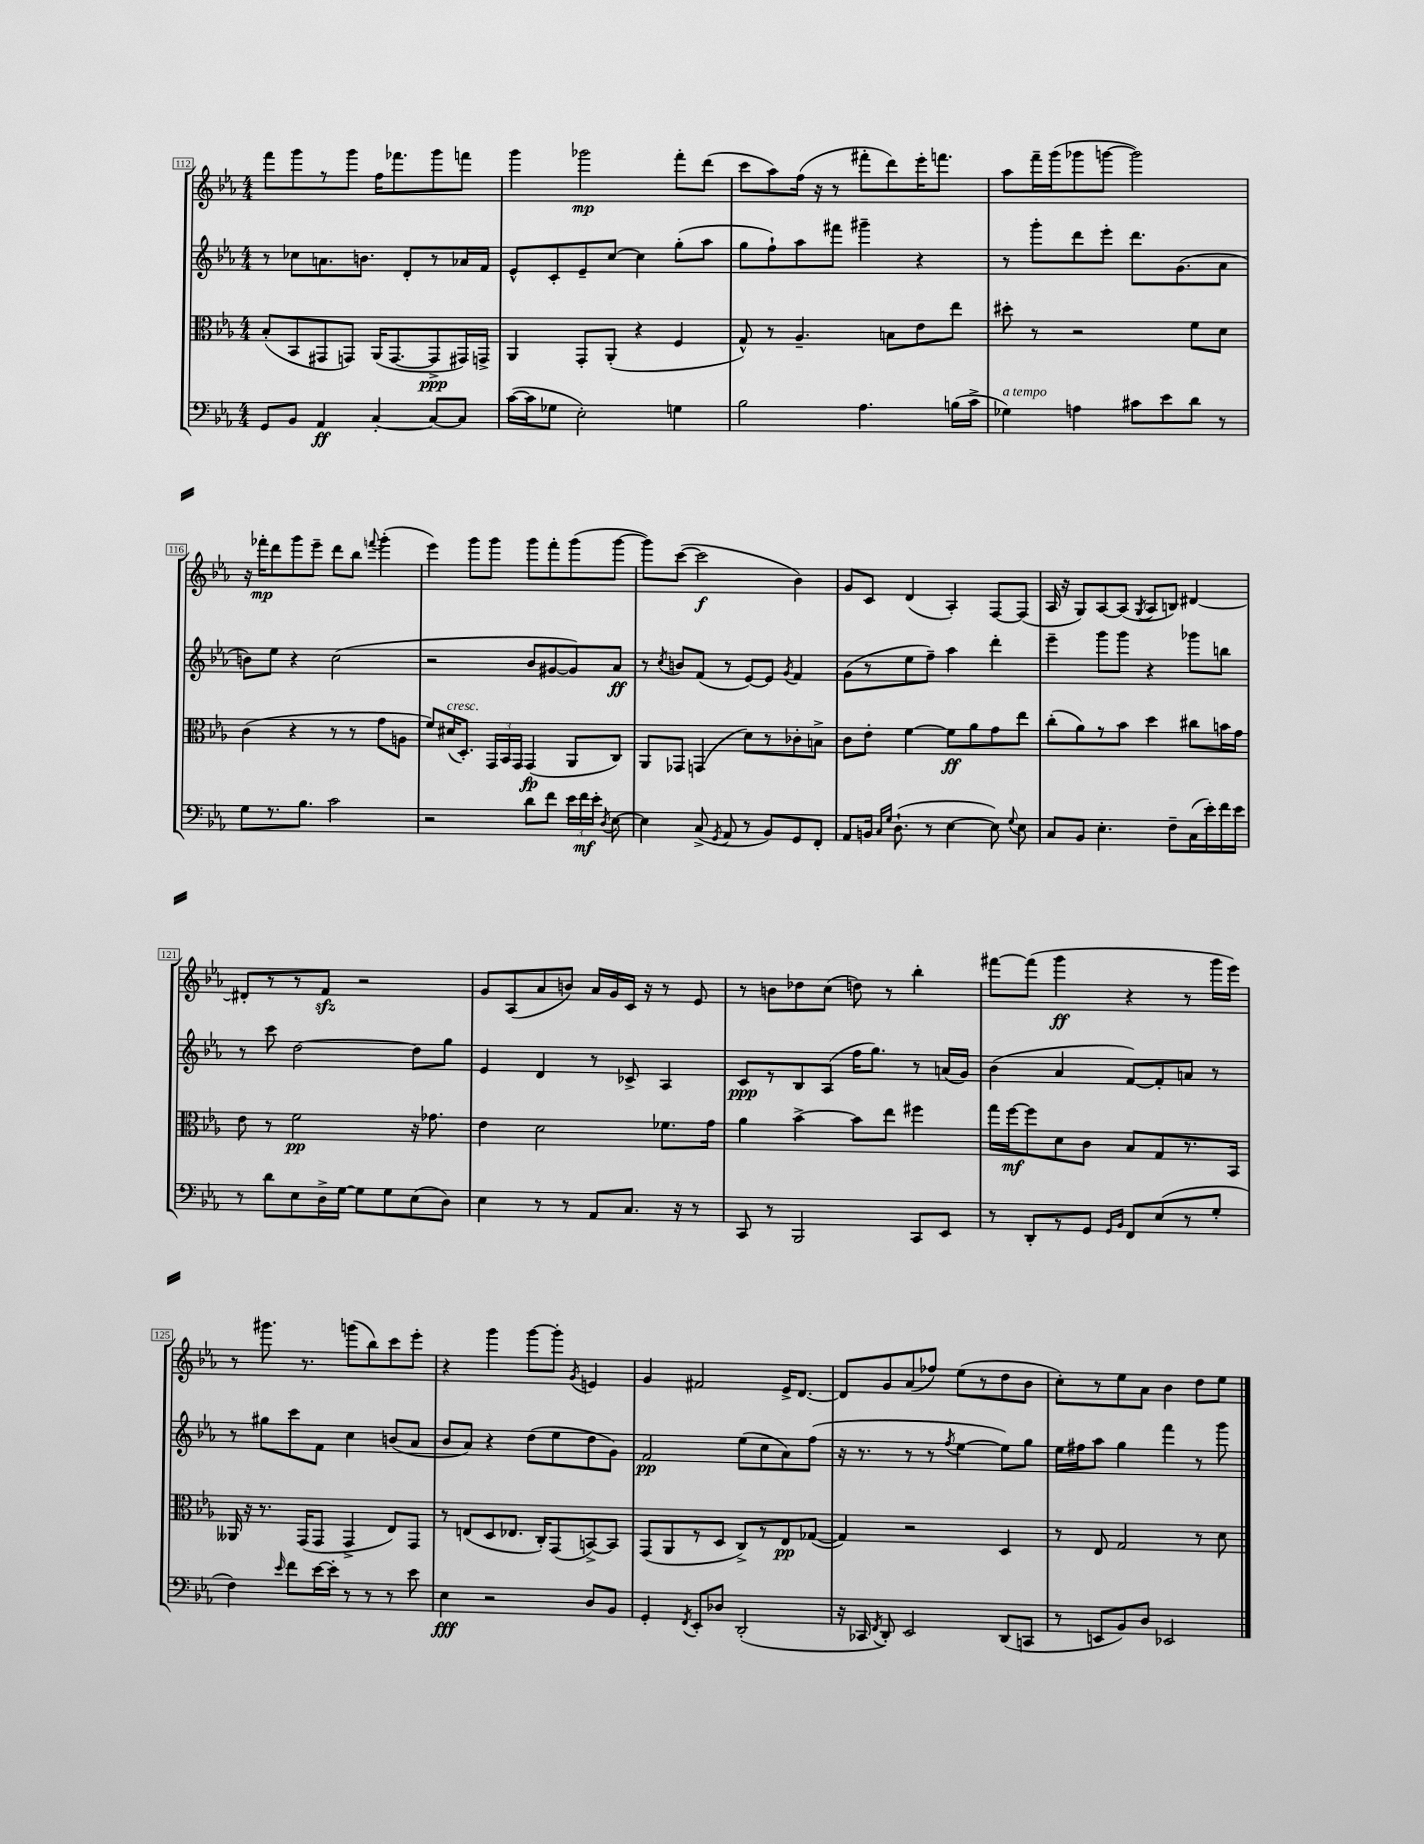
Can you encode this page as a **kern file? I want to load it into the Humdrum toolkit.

**kern	**kern	**kern	**kern
*staff4	*staff3	*staff2	*staff1
*clefF4	*clefC3	*clefG2	*clefG2
*k[b-e-a-]	*k[b-e-a-]	*k[b-e-a-]	*k[b-e-a-]
*M4/4	*M4/4	*M4/4	*M4/4
8GG/L	(8B-'/L	8r	8fff\L
8BB-/J	8BB-/	8cc-\L	8ggg\
4AA-/	8GG#/	8.a\	8r
.	8GG/J)	.	8ggg\J
.	.	8.b\J	.
[4C'/	(16AA-/LK	.	16ff\LK
.	[8.GG/	.	8.fff-\
.	.	8d'/L	.
8C/_L	8GG^/]	8r	8ggg\
8C/]J	16GG#/L)	16a-/L	8fff\J
.	16GG^/JJ	16f/JJ	.
=	=	=	=
([16c\LL	4AA-/	8e-^^/L	4ggg\
16c\]J	.	.	.
8G-\J	.	8c'/	.
2E-'\)	8GG'/L	8e-~/	2ggg-\
.	(8AA-'/J	[8cc/J	.
.	4r	4cc\]	.
4G\	4F/	(8gg'\L	8fff'\L
.	.	8aa-\J	(8ddd\J
=	=	=	=
2B-\	8G^^/)	8gg\L	8ccc\L
.	8r	8ff`\)	8aa-\)
.	4.A-~/	8aa-\	(16ff\Jk
.	.	.	16r
.	.	8fff#\J	8r
4.A-\	.	4ggg#~\	8fff#'\L
.	8B\L	.	8ddd\)
.	8e-\	4r	16eee-'\K
.	.	.	8.fff\J
(16B\LL	8ee-\J	.	.
16c^\JJ	.	.	.
=	=	=	=
4G-\)	8dd#'\	8r	8aa-\L
.	8r	8ggg'\L	16fff~\L
.	.	.	(16ggg\J
4A\	2r	8ddd\	8ggg-\
.	.	8eee-'\J	[8ggg\J
8c#\L	.	8.ddd\L	2ggg\])
8e-\	.	.	.
.	.	(8.g\	.
8d\J	8f\L	.	.
8r	8d\J	8a-\J	.
=	=	=	=
8G\L	(4c\	8b\L)	16r
.	.	.	16fff-'\LK
8.r	.	8ee-\J	8ddd\
.	4r	4r	8ggg\
8.B-\J	.	.	.
.	.	.	8eee-~\J
2c\	8r	(2cc\	8ddd\L
.	8r	.	8bb-\J
.	.	.	8qqfff/
.	8g\L	.	(4ggg'\
.	8A\J	.	.
=	=	=	=
2r	8f/L)	2r	4eee-\)
.	(16d#/K	.	.
.	8.D'/J)	.	.
.	.	.	8ggg\L
.	24GG/LL	.	8ggg\J
.	24BB-/	.	.
.	24GG/JJ	.	.
8d\L	(4GG/	8b-/L	8ggg\L
8f\J	.	[8g#/	8fff'\
24e-\LL	8AA-/L	8g#/])	(8ggg\
24f\	.	.	.
24e-'\JJ	.	.	.
8qD/	.	.	.
[8E-\	8C/J)	8a-/J	[8ggg\J
=	=	=	=
4E-\]	8AA-/L	8r	8ggg\]L)
.	.	8qcc/	.
.	8GG-/J	8b/L	([8ccc\J
(8C^/	(4GG/	(8f/J	2ccc\]
8qGG/	.	.	.
8AA-/	.	8r	.
8r	8d\L)	[8e-/L)	.
8BB-/L)	8r	8e-/]J	.
.	.	8qg/	.
8GG/	8c-'\	4f/	4b-\)
8FF'/J	8B^\J	.	.
=	=	=	=
8AA-/L	8c\L	(8g\L	8g/L
16BB/Jk	8e-'\J	8r	8c/J
16qqC/LL	.	.	.
16qqG/JJ	.	.	.
(8.D`\	.	.	.
.	[4f\	8ee-\	(4d/
8r	.	8ff~\J)	.
[4E-\	8f\]L	4aa-\	4A-'/)
.	8a-\	.	.
8E-\])	8g\	4ddd'\	[8F/L
8qqG/	.	.	.
8E-\	8ee-\J	.	(8F/]J
=	=	=	=
8C/L	(8cc'\L	4eee-~\	16A-/
.	.	.	16r
8BB-/J	8a-\)	.	8G/L)
4.E-'\	8r	8ggg\L	[8A-/
.	8b-\J	8ggg\J	(8A-/]J
.	.	.	8qG/
.	4dd\	4r	8A-/L
8F~\L	.	.	8B/J)
(16C\L	8cc#\L	8ggg-\L	[4d#/
16e-'\)	.	.	.
16f\	16b\L	8bb\J	.
16e-\JJ	16g\JJ	.	.
=	=	=	=
8r	8e-\	8r	8d#'/]L
8d\L	8r	8ccc\	8r
8E-\	2f\	[2dd\	8r
16D^\L	.	.	8f/J
[16G\JJ	.	.	.
8G\]L	.	.	2r
8G\	.	.	.
(8E-\	16r	8dd\]L	.
.	8.g-\	.	.
8D\J)	.	8gg\J	.
=	=	=	=
4E-\	4e-\	4e-/	8g/L
.	.	.	(8A-/
8r	2d\	4d/	8a-/
8r	.	.	8b/J)
8AA-/L	.	8r	16a-/LL
.	.	.	16g/
8.C/J	.	8c-^/	16c/JJ
.	.	.	16r
.	8.f-\L	4A-/	8r
16r	.	.	.
8r	.	.	8e-/
.	16g\Jk	.	.
=	=	=	=
8CC/	4a-\	8c/L	8r
8r	.	8r	8b\L
2BBB-/	[4b-^\	8B-/	8dd-\
.	.	(8A-/J	(8cc\J
.	8b-\]L	16ff\LK	8dd\)
.	.	8.gg\J)	.
.	8ee-\J	.	8r
8CC/L	4ff#\	8r	4bb-'\
8EE-/J	.	(16a/LL	.
.	.	16g/JJ)	.
=	=	=	=
8r	16gg\LL	(4b-\	[8fff#\L
.	[16ff\J	.	.
8DD'/L	8ff\]	.	(8fff#\]J
8r	8d\	4a-/	4ggg\
8GG/J	8c\J	.	.
16qqGG/LL	.	.	.
16qqBB-/JJ	.	.	.
8FF/L	8B-/L	[8f/L)	4r
(8E-/	8G/	8f'/]	.
8r	8.r	8a/J	8r
8G'/J	.	8r	16ggg\LL
.	16BB-/Jk	.	16eee-\JJ)
=	=	=	=
4F\)	16AA--/	8r	8r
.	16r	.	.
.	8.r	8gg#\L	8.ggg#\
16qqe-/	.	.	.
8f\L	.	8ccc\	.
.	(16GG/LK	.	8.r
[16e-\L	8GG/J	8f\J	.
16e-'\]JJ	.	.	.
8r	4GG^/	4cc\	(8ggg\L
8r	.	.	8bb-\)
8r	8E-/L)	(8b/L	8ccc\
8e-\	8GG/J	8a-/J	8eee-'\J
=	=	=	=
4E-\	8r	8b-/L	4r
.	(8E/L	8a-/J)	.
2r	8D/	4r	4ggg\
.	8.E-/J	.	.
.	.	(8dd\L	[8ggg\L
.	16C'/LK)	.	.
.	(8GG/	8ee-\	8ggg'\]J
.	.	.	8qg/
8D/L	[8BB^/)	8dd\	4e/
8BB-/J	8BB/]J	8g\J)	.
=	=	=	=
4GG'/	(8GG/L	2f/	4g/
.	8AA-/	.	.
8qFF/	.	.	.
8EE-'/L	8r	.	2f#/
8D-/J	8D/J	.	.
(2DD'/	8C^/L)	(8ee-\L	.
.	8r	8cc\	.
.	8E-/	8a-\)	16e-^/LK
.	.	.	[8.d/J
.	([8G-/J	(8ff\J	.
=	=	=	=
16r	4G-/])	16r	8d/]L
16CC-/	.	8.r	.
8qFF/	.	.	.
8DD'/)	.	.	8g/
2EE-/	2r	8r	(8a-/
.	.	8r	8ff-/J)
.	.	8qff/	.
.	.	[4ee-\	(8ee-\L
.	.	.	8r
(8DD/L	4D/	8ee-\]L)	8dd\
8CC/J	.	8gg\J	8b-\J
=	=	=	=
8r	8r	16ee-\LL	8cc'\L)
.	.	16ff#\J	.
8EE/L	8E-/	8aa-\J	8r
8BB-/)	2G/	4gg\	8ee-\
8D/J	.	.	8a-\J
2EE-/	.	4fff\	4b-\
.	8r	8r	8dd\L
.	8d\	8ggg\	8ee-\J
==	==	==	==
*-	*-	*-	*-
